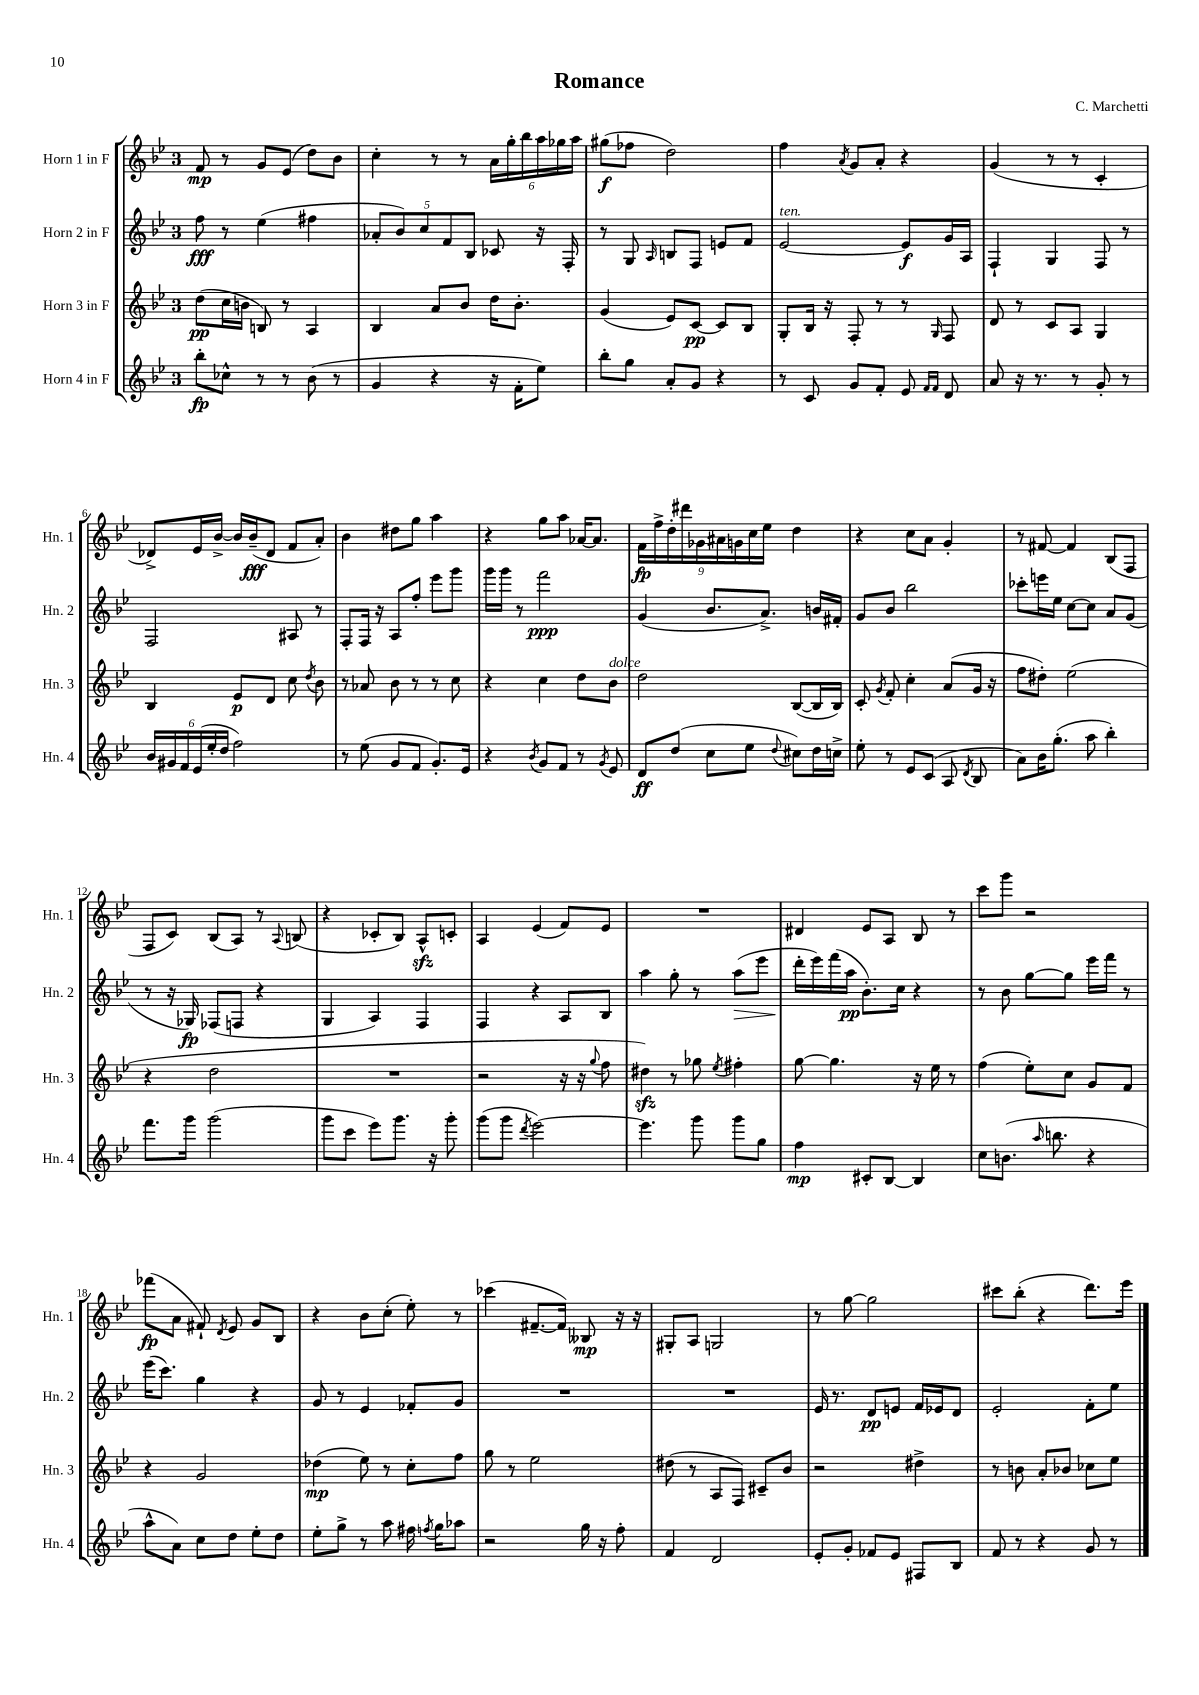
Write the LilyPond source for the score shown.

\header { title = "Romance" composer = "C. Marchetti" }
<<
\new StaffGroup <<
\new Staff = "s0" \with { instrumentName = "Horn 1 in F" shortInstrumentName = "Hn. 1" } {
    \clef treble \key bes \major \once \override Staff.TimeSignature.style = #'single-digit \time 3/4
    \autoBeamOff f'8\mp r8 g'8[ ees'8]( d''8[) bes'8] |
    c''4-. r8 r8 \tuplet 6/4 { a'16[ g''16-. bes''16 a''16 ges''16 a''16] } |
    gis''8[\f( fes''8] d''2) |
    f''4 \acciaccatura { a'8 } g'8[ a'8]-. r4 |
    g'4( r8 r8 c'4-. |
    des'8[->) ees'16 bes'16]~-> bes'16[ bes'16--\fff( des'8] f'8[ a'8]-.) |
    bes'4 dis''8[ g''8] a''4 |
    r4 g''8[ a''8] aes'16[~ aes'8.] |
    \tuplet 9/8 { f'16[\fp f''16-> d''16-. dis'''16 ges'16 ais'16 g'16 c''16 ees''16] } d''4 |
    r4 c''8[ a'8] g'4-. |
    r8 fis'8~ fis'4 bes8[( f8] |
    f8[ c'8]) bes8[( a8]) r8 \appoggiatura { a8 } b8( |
    r4 ces'8[-. bes8]) a8[-^\sfz c'8]-. |
    a4 ees'4( f'8[) ees'8] |
    R2. |
    dis'4 ees'8[ a8] bes8 r8 |
    c'''8[ g'''8] r2 |
    fes'''8[\fp( a'8] fis'8-!) \acciaccatura { d'8 } ees'8 g'8[ bes8] |
    r4 bes'8[ c''8]-.( ees''8-.) r8 |
    ces'''4( fis'8.[~-- fis'16]) beses8\mp r16 r16 |
    gis8[-. a8] g2 |
    r8 g''8~ g''2 |
    cis'''8[ bes''8]-.( r4 d'''8.[) ees'''16] \bar "|." |
}
\new Staff = "s1" \with { instrumentName = "Horn 2 in F" shortInstrumentName = "Hn. 2" } {
    \clef treble \key bes \major \once \override Staff.TimeSignature.style = #'single-digit \time 3/4
    \autoBeamOff f''8\fff r8 ees''4( fis''4 |
    \tuplet 5/4 { aes'8[-. bes'8) c''8 f'8 bes8] } ces'8 r16 f16-. |
    r8 g8 \grace { a16 } b8[ f8] e'8[ f'8] |
    ees'2~^\markup { \italic "ten." } ees'8[\f g'16 a16] |
    f4-! g4 f8 r8 |
    f2 ais8 r8 |
    f8[-. f16] r16 a8[ f''8]-. ees'''8[ g'''8] |
    g'''16[ g'''16] r8 f'''2\ppp |
    g'4( bes'8.[ a'8.]->) b'16[ fis'16]-. |
    g'8[ bes'8] bes''2 |
    ces'''8[-. e'''16 ees''16] c''8[~ c''8] a'8[ g'8]( |
    r8 r16 ges16\fp) fes8[( f8] r4 |
    g4 a4) f4 |
    f4 r4 a8[ bes8] |
    a''4 g''8-. r8 a''8[\>( ees'''8] |
    d'''16[-.\! ees'''16) f'''16( a''16]\pp bes'8.[-.) c''16] r4 |
    r8 bes'8 g''8[~ g''8] ees'''16[ f'''16] r8 |
    ees'''16[( c'''8.]) g''4 r4 |
    g'8 r8 ees'4 fes'8[-. g'8] |
    R2. |
    R2. |
    ees'16 r8. d'8[\pp e'8] f'16[ ees'16 d'8] |
    ees'2-. f'8[-. ees''8] \bar "|." |
}
\new Staff = "s2" \with { instrumentName = "Horn 3 in F" shortInstrumentName = "Hn. 3" } {
    \clef treble \key bes \major \once \override Staff.TimeSignature.style = #'single-digit \time 3/4
    \autoBeamOff d''8[\pp( c''16 b'16] b8) r8 a4 |
    bes4 a'8[ bes'8] d''16[ bes'8.]-. |
    g'4( ees'8[) c'8]~\pp c'8[ bes8] |
    g8[-. bes16] r16 f8-. r8 r8 \grace { g16 } f8 |
    d'8 r8 c'8[ a8] g4 |
    bes4 ees'8[\p d'8] c''8 \acciaccatura { d''8 } bes'8 |
    r8 aes'8 bes'8 r8 r8 c''8 |
    r4 c''4 d''8[ bes'8]^\markup { \italic "dolce" } |
    d''2 bes8[~( bes16 bes16]) |
    c'8-. \acciaccatura { g'8 } f'8-. c''4-. a'8[( g'16] r16 |
    f''8[ dis''8]-.) ees''2( |
    r4 d''2 |
    R2. |
    r2 r16 r16 \appoggiatura { g''8 } f''8 |
    dis''4\sfz) r8 ges''8 \acciaccatura { ees''8 } fis''4-. |
    g''8~ g''4. r16 ees''16 r8 |
    f''4( ees''8[-.) c''8] g'8[ f'8] |
    r4 g'2 |
    des''4\mp( ees''8) r8 c''8[-. f''8] |
    g''8 r8 ees''2 |
    dis''8( r8 a8[ f8]) cis'8[-- bes'8] |
    r2 dis''4-> |
    r8 b'8 a'8[-. bes'8] ces''8[ ees''8] \bar "|." |
}
\new Staff = "s3" \with { instrumentName = "Horn 4 in F" shortInstrumentName = "Hn. 4" } {
    \clef treble \key bes \major \once \override Staff.TimeSignature.style = #'single-digit \time 3/4
    \autoBeamOff bes''8[-.\fp ces''8]-^ r8 r8 bes'8( r8 |
    g'4 r4 r16 f'16[-. ees''8]) |
    bes''8[-. g''8] a'8[-. g'8] r4 |
    r8 c'8 g'8[ f'8]-. ees'8 \grace { f'16[ f'16] } d'8 |
    a'8 r16 r8. r8 g'8-. r8 |
    \tuplet 6/4 { bes'16[ gis'16 f'16 ees'16( ees''16-. d''16] } f''2) |
    r8 ees''8( g'8[ f'8] g'8.[-.) ees'16] |
    r4 \acciaccatura { bes'8 } g'8[ f'8] r8 \acciaccatura { g'8 } ees'8 |
    d'8[\ff d''8]( c''8[ ees''8] \appoggiatura { d''8 } cis''8[) d''16 c''16]-> |
    ees''8-. r8 ees'8[ c'8]( a8 \acciaccatura { d'8 } bes8 |
    a'8[) bes'16 g''8.]-.( a''8 bes''4-.) |
    f'''8.[ g'''16] g'''2( |
    g'''8[ c'''8] ees'''8[) g'''8.] r16 g'''8-. |
    g'''8[( g'''8] \acciaccatura { d'''8 } ees'''2~) |
    ees'''4. g'''8 g'''8[ g''8] |
    f''4\mp cis'8[-. bes8]~ bes4 |
    c''8[ b'8.]( \grace { a''16 } b''8. r4 |
    a''8[-^ a'8]) c''8[ d''8] ees''8[-. d''8] |
    ees''8[-. g''8]-> r8 a''8 fis''16 \acciaccatura { f''8 } g''16[ aes''8] |
    r2 g''16 r16 f''8-. |
    f'4 d'2 |
    ees'8[-. g'8]-. fes'8[ ees'8] fis8[ bes8] |
    f'8 r8 r4 g'8 r8 \bar "|." |
}
>>
>>
